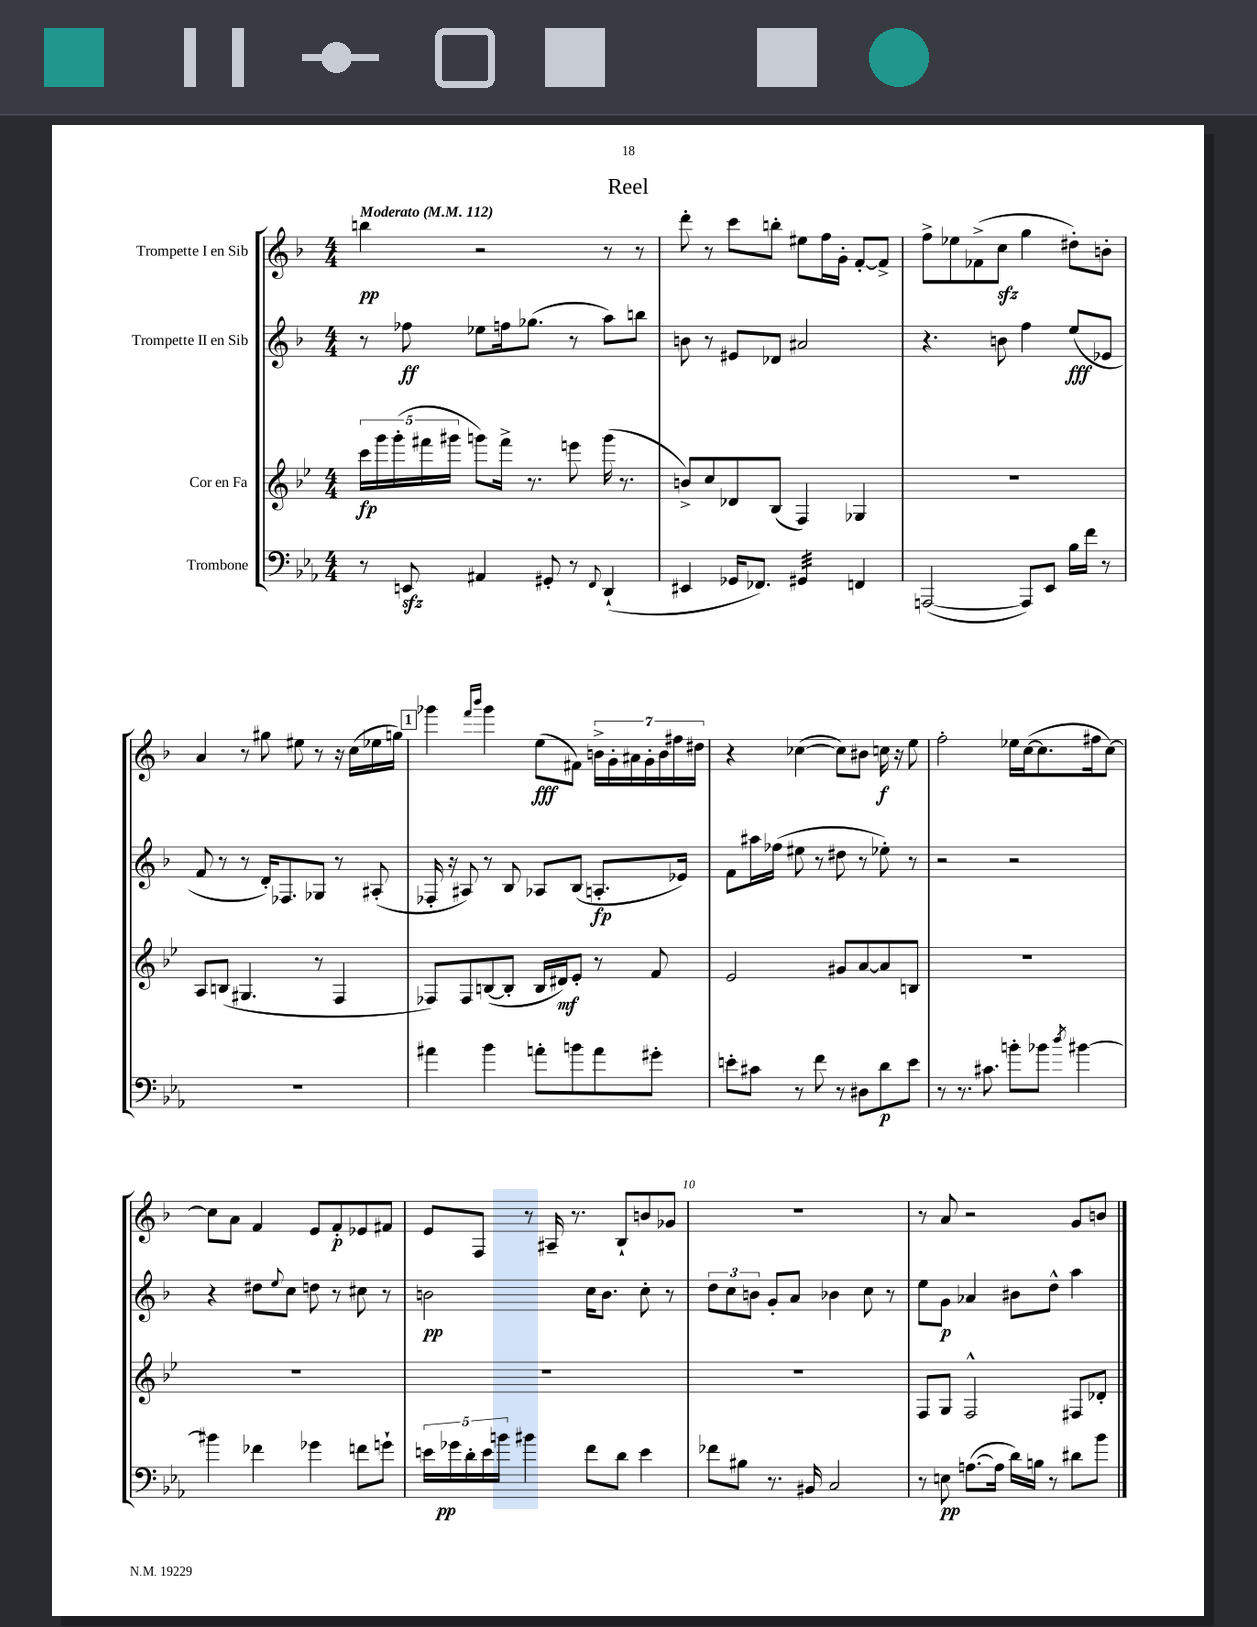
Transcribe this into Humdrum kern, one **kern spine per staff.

**kern	**kern	**kern	**kern
*staff4	*staff3	*staff2	*staff1
*clefF4	*clefG2	*clefG2	*clefG2
*k[b-e-a-]	*k[b-e-]	*k[b-]	*k[b-]
*M4/4	*M4/4	*M4/4	*M4/4
*MM112	*MM112	*MM112	*MM112
8r	20ccc	8r	4bb
.	20ggg	.	.
.	(20ggg'	.	.
8EE	.	8ff-	.
.	20fff#	.	.
.	20ggg#	.	.
4AA#	8ggg)	8ee-	2r
.	16fff#^	16ff	.
.	8.r	(8.gg-	.
8GG#'	.	.	.
8r	8eee	8r	.
8qqFF	.	.	.
(4DD`	(16ggg	8aa)	8r
.	8.r	.	.
.	.	8bb	8r
=	=	=	=
4EE#	8b^)	8b	8ddd'
.	8cc	8r	8r
16GG-	8d-	8e#	8ccc
8.FF-)	.	.	.
.	(8B-	8d-	8bb'
4GG#	4F)	2a#	8ee#
.	.	.	16ff
.	.	.	16g'
4FF	4G-	.	[8f'
.	.	.	8f^]
=	=	=	=
([2AAA	1r	4.r	8ff^
.	.	.	8ee-
.	.	.	(8f-^
.	.	8b	8cc
8AAA])	.	4ff	4gg
8EE-	.	.	.
16B-	.	(8ee	8dd#')
16f	.	.	.
8r	.	8e-	8b'
=	=	=	=
1r	8A	8f	4a
.	(8B	8r	.
.	4.G#	8r	8r
.	.	16d')	8gg#
.	.	8.F-	.
.	.	.	8ee#
.	8r	8G-	8r
.	4F	8r	16r
.	.	.	(16cc
.	.	(8A#'	16ee-
.	.	.	16gg)
=	=	=	=
4a#	8F-)	16F-'	4ggg-
.	.	16r	.
.	8F-	8A#)	.
.	.	.	16qqfff
.	.	.	16qqbbb-
4b-	([8B	8r	4ggg-
.	8B']	8B-	.
8a'	16B	8A-	(8ee
.	16d#)	.	.
8b	8e-'	(8B-	8f#)
8a	8r	8.A'	28b^
.	.	.	28g'
.	.	.	28a#
.	.	.	28g'
8g#'	8f	.	.
.	.	.	28b
.	.	.	28ff#
.	.	16e-)	.
.	.	.	28dd#
=	=	=	=
8e'	2e-	8f	4r
8c#	.	16aa#	.
.	.	(16ff-	.
8r	.	8ee#	([4cc-
8f	.	8r	.
8r	8g#	8dd#	8cc-])
8D#	[8a	8r	8b#
8d	8a]	8ee-')	16cc
.	.	.	16r
8e	8B	8r	8ee
=	=	=	=
8r	1r	2r	2ff'
8.r	.	.	.
8.c#	.	.	.
8b'	.	2r	16ee-
.	.	.	([16cc
8b-	.	.	8.cc]
8qdd	.	.	.
[4b#	.	.	.
.	.	.	16ff#
.	.	.	[8cc)
=	=	=	=
4b#]	1r	4r	8cc]
.	.	.	8a
4f-	.	8dd#	4f
.	.	8qqee	.
.	.	8cc	.
4g-	.	8dd	8e
.	.	8r	8f'
8f	.	8cc#	8e-
8g`	.	8r	8f#
=	=	=	=
20e	1r	2b	8e
20g-	.	.	.
20d'	.	.	.
.	.	.	8F
20e	.	.	.
20b	.	.	.
4b#	.	.	8r
.	.	.	16A#~
.	.	.	8.r
8f	.	16cc	.
.	.	8.b	.
8d	.	.	8B-`
4e	.	8cc'	8b
.	.	8r	8g-
=	=	=	=
8f-	1r	12dd	1r
.	.	12cc	.
8B#	.	.	.
.	.	12b	.
8.r	.	8g'	.
.	.	8a	.
16BB#	.	.	.
2C	.	4b-	.
.	.	8cc	.
.	.	8r	.
=	=	=	=
8r	8F	8ee	8r
8E	8G	8g	8a
([8.A	2F^^	4a-	2r
16A]	.	.	.
16d)	.	8b#	.
16B	.	.	.
8r	.	8dd^^	.
8d#	8F#	4aa	8g
8b-	8d-'	.	8b
==	==	==	==
*-	*-	*-	*-
